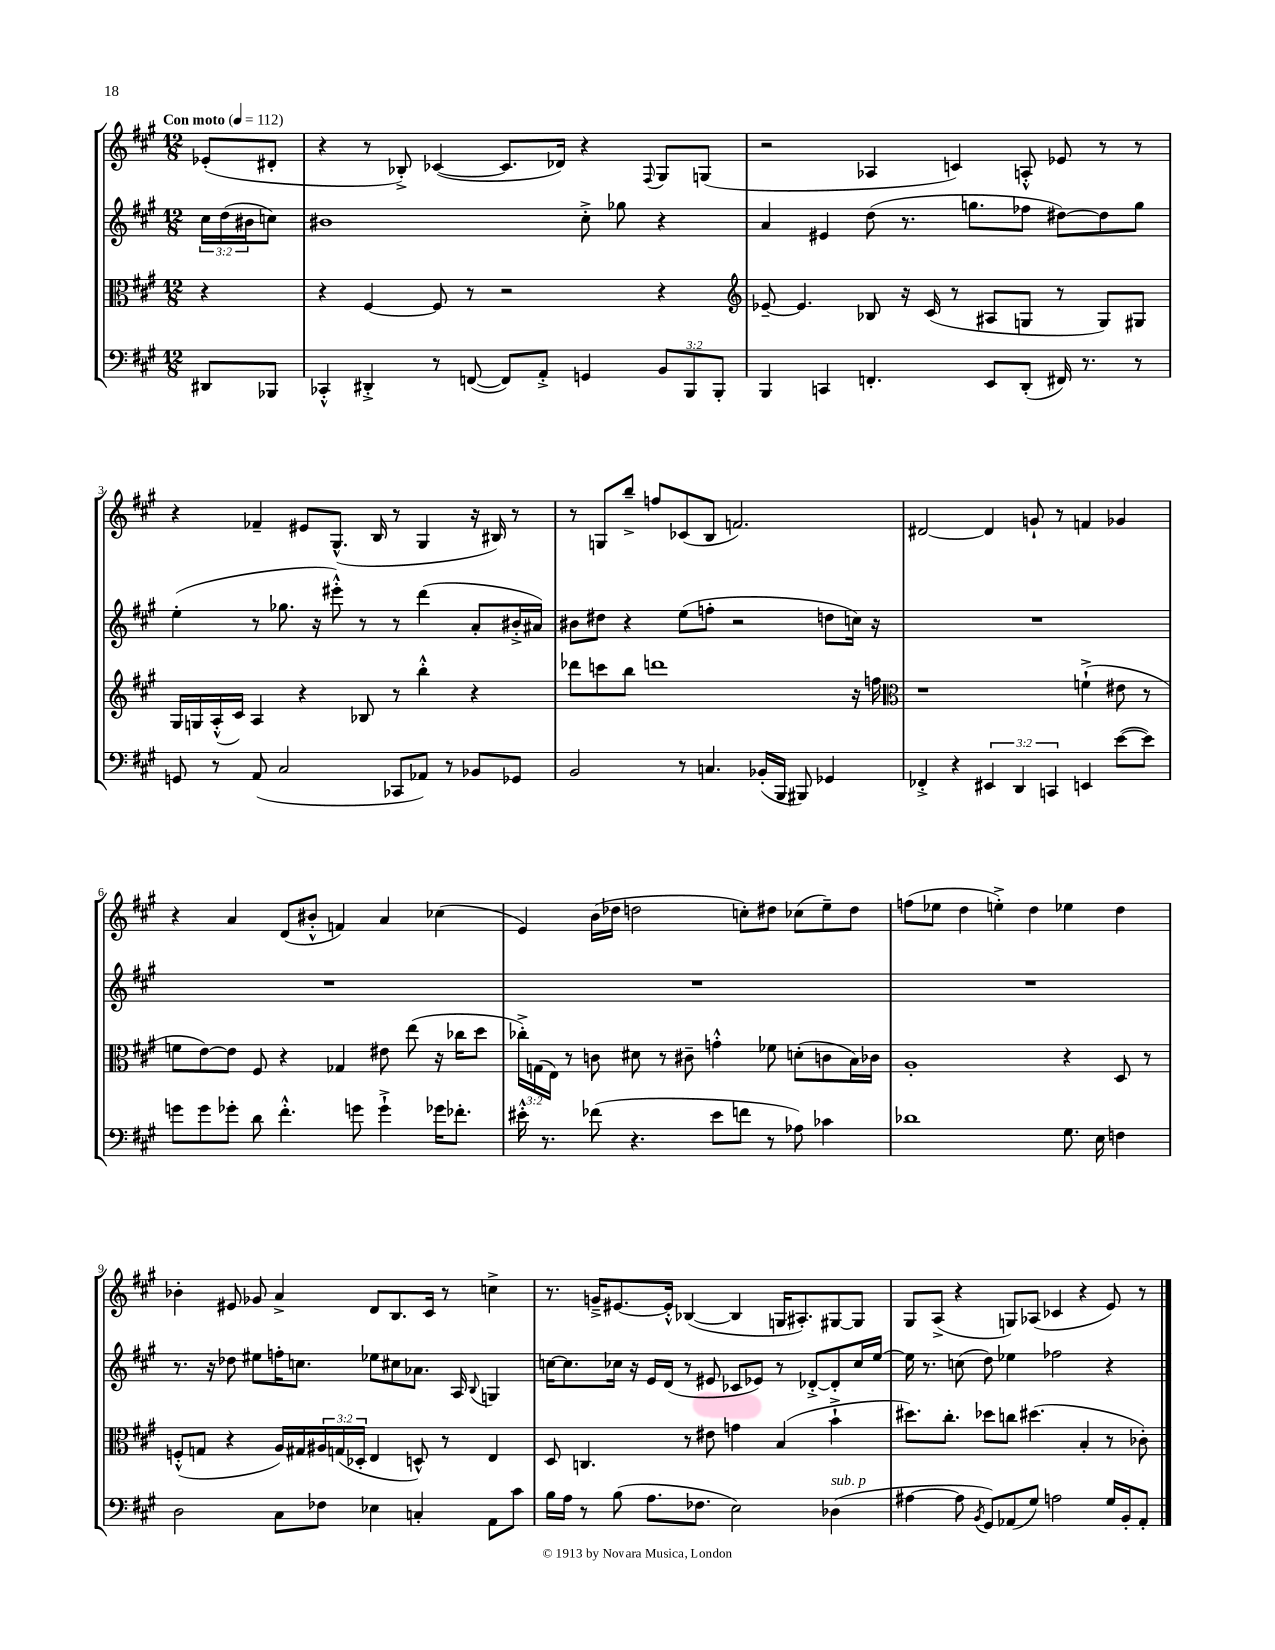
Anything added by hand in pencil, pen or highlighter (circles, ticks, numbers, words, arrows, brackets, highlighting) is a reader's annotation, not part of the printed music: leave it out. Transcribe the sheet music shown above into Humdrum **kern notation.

**kern	**kern	**kern	**kern
*part4	*part3	*part2	*part1
*staff4	*staff3	*staff2	*staff1
*clefF4	*clefC3	*clefG2	*clefG2
*k[f#c#g#]	*k[f#c#g#]	*k[f#c#g#]	*k[f#c#g#]
*M12/8	*M12/8	*M12/8	*M12/8
*MM112	*MM112	*MM112	*MM112
=	=	=	=
!	!	!	!LO:TX:a:B:t=Con moto
8DD#X/L	4r	24cc#\LL	(8e-X'/L
.	.	(24dd\	.
.	.	24b#X\J	.
8BBB-X/J	.	8ccn\J)	8d#X'/J
=1	=1	=1	=1
4CC-X'^^/	4r	1b#X	4r
4DD#X'^/	[4F#/	.	8r
.	.	.	8B-X'^/)
8r	8F#/]	.	([4c-X/
([8FFn/	8r	.	.
8FF/L])	2r	.	8.c-/L]
8AA'^/J	.	.	.
.	.	.	16d-X/Jk)
4GGn/	.	8cc#'^\	4r
.	.	8gg-X\	.
.	.	.	8qqF#/
12BB/L	4r	4r	8G#/L
12BBB/	.	.	.
.	.	.	(8Gn/J
12BBB'/J	.	.	.
=2	=2	=2	=2
*	*clefG2	*	*
4BBB/	[8e-X~/	4a/	2r
.	4.e-/]	.	.
4CCn/	.	4e#X/	.
4.FFn'/	8B-X/	(8dd\	4A-X/
.	16r	8.r	.
.	(16c#/	.	.
.	8r	.	4cn/)
.	.	8.ggn\L	.
8EE/L	8A#X/L	.	.
(8DD'/J	8Gn/J	8ff-X\J	8An'^^/
16FF#X/)	8r	[8dd#X\L)	8e-X/
8.r	.	.	.
.	8G/L)	8dd#\]	8r
8r	8G#X/J	8gg\J	8r
!!LO:LB:g=z
=3	=3	=3	=3
8GGn/	16G#/LL	(4ee'\	4r
.	16Gn/	.	.
8r	(16A'^^/	.	.
.	16c#/JJ)	.	.
(8AA/	4A/	8r	4f-X~/
2C#/	.	8.gg-X\	.
.	4r	.	8e#X/L
.	.	16r	.
.	.	8eee#X'^^\)	(8.G#^^/J
.	8B-X/	8r	.
.	.	.	16B/
8CC-X/L	8r	8r	8r
8AA-X/J)	4bb'^^\	(4ddd\	4G#/
8r	.	.	.
8BB-X/L	4r	8a'/L	16r
.	.	.	16B#X/)
8GG-X/J	.	16b#X'^/L	8r
.	.	16a#X/JJ)	.
=4	=4	=4	=4
2BB/	8ddd-X\L	8b#X\L	8r
.	8cccn\	8dd#X\J	8Gn/L
.	8bb\J	4r	8bb~^/J
.	1dddn	.	8ffn/L
8r	.	(8ee\L	(8c-X/
4.Cn/	.	8ffn'\J	8B/J
.	.	2r	2.fn/)
(16BB-X'/LL	.	.	.
16BBB/JJ	.	.	.
8BBB#X/)	.	.	.
4GG-X/	.	8ddn\L	.
.	16r	16ccn\Jk)	.
.	16ffn\	16r	.
=5	=5	=5	=5
*	*clefC3	*	*
4FF-X'^/	1r	1.r	[2d#X/
4r	.	.	.
6EE#X/	.	.	4d#/]
6DD/	.	.	.
.	.	.	8gn`/
6CCn/	.	.	.
.	.	.	8r
4EEn/	(4fn`^\	.	4fn/
([8e\L	8e#X\	.	4g-X/
8e\J])	8r	.	.
!!LO:LB:g=z
=6	=6	=6	=6
8gn\L	8fn\L	1.r	4r
8g\	[8e\)	.	.
8g-X'\J	8e\J]	.	4a/
8d\	8F#/	.	.
4.f#'^^\	4r	.	(8d/L
.	.	.	8b#X'^^/J
.	4G-X/	.	4fn/)
8gn\	.	.	.
4g`^\	8e#X\	.	4a/
.	(8ee\	.	.
16g-X\KL	16r	.	(4cc-X\
8.f-X'\J	16cc-X\KL	.	.
.	8dd\J	.	.
=7	=7	=7	=7
16e#X'^^\	24cc-X'^\LL)	1.r	4e/)
.	(24Gn\	.	.
8.r	.	.	.
.	24E\JJ)	.	.
.	8r	.	.
(8f-X\	8cn\	.	(16b\LL
.	.	.	16dd-X\JJ
4.r	8d#X\	.	2ddn\
.	8r	.	.
.	8c#X~\	.	.
8e#\L	4gn'^^\	.	.
8fn\J	.	.	8ccn'\L)
8r	8f-X\	.	8dd#X\J
8A-X\)	(8dn'\L	.	(8cc-X\L
4c-X\	8cn\	.	8ee~\)
.	16B\L)	.	8dd#\J
.	16c-X\JJ	.	.
=8	=8	=8	=8
1d-X	1A'	1.r	(8ffn\L
.	.	.	8ee-X\J
.	.	.	4dd\
.	.	.	4een'^\)
.	.	.	4dd\
8.G#\	4r	.	4ee-X\
16E\	.	.	.
4Fn\	8D/	.	4dd\
.	8r	.	.
!!LO:LB:g=z
=9	=9	=9	=9
2D\	(8Fn'^^/L	8.r	4b-X'\
.	8Gn/J	.	.
.	.	16r	.
.	4r	8dd-X\	8e#X/
.	.	8ee#X\L	8g-X/
8C#\L	16A/LL)	16ffn'\K	4a^/
.	16G#X/	8.ccn\J	.
8F-X\J	24A#X/	.	.
.	(24Gn/	.	.
.	24D-X'/JJ	.	.
4E-X\	4E/	8ee-X\L	8d/L
.	.	8cc#X\	8.B/
4Cn'/	8Dn^^/)	8.a-X\J	.
.	.	.	16c#/Jk
.	8r	.	8r
.	.	16A/	.
.	.	8qqB/	.
8AA\L	4E/	4Gn/	4ccn^\
8c#\J	.	.	.
=10	=10	=10	=10
16B\LL	8D/	[16ccn\KL	8.r
16A\JJ	.	8.cc\]	.
8r	4.Cn/	.	.
.	.	.	16gn~^/KL
(8B\	.	16cc-X\Jk	[8.e#X/
.	.	16r	.
8.A\L	.	16e/LL	.
.	.	(16d/JJ	16e#'^^/Jk]
.	8r	8r	([4B-X/
8.F-X\J	.	.	.
.	8e#X\	8e#X/	.
2E\)	4gn\	8c-X/L	4B-/]
.	.	8e-X/J)	.
.	(4B/	8r	16Gn/KL
.	.	.	8.A#X'/)
.	.	[8d-X'^/L	.
!LO:TX:a:i:t=sub. p	!	!	!
(4D-X\	4b`^\	8d-'/]	[8G#X/
.	.	16cc-/L	8G#/J]
.	.	[16ee/JJ	.
=11	=11	=11	=11
[4A#X\	8.dd#X\L)	16ee\]	8G#/L
.	.	8.r	.
.	.	.	(8A^/J
.	8.cc#'\J	.	.
8A#\]	.	(8ccn\	4r
8qBB/	.	.	.
8GG#/L)	8dd-X\L	8dd\)	.
(8AA-X/	8ccn\J	4ee-X\	8Gn/L)
8G#/J)	(4.dd#X\	.	(8A-X/J
2An\	.	2ff-X\	4c-X/
.	4B'/	.	4r
16G#/LL	8r	4r	8e/)
16BB'/J	.	.	.
8AA-'/J	8c-X'\)	.	8r
==	==	==	==
*-	*-	*-	*-
